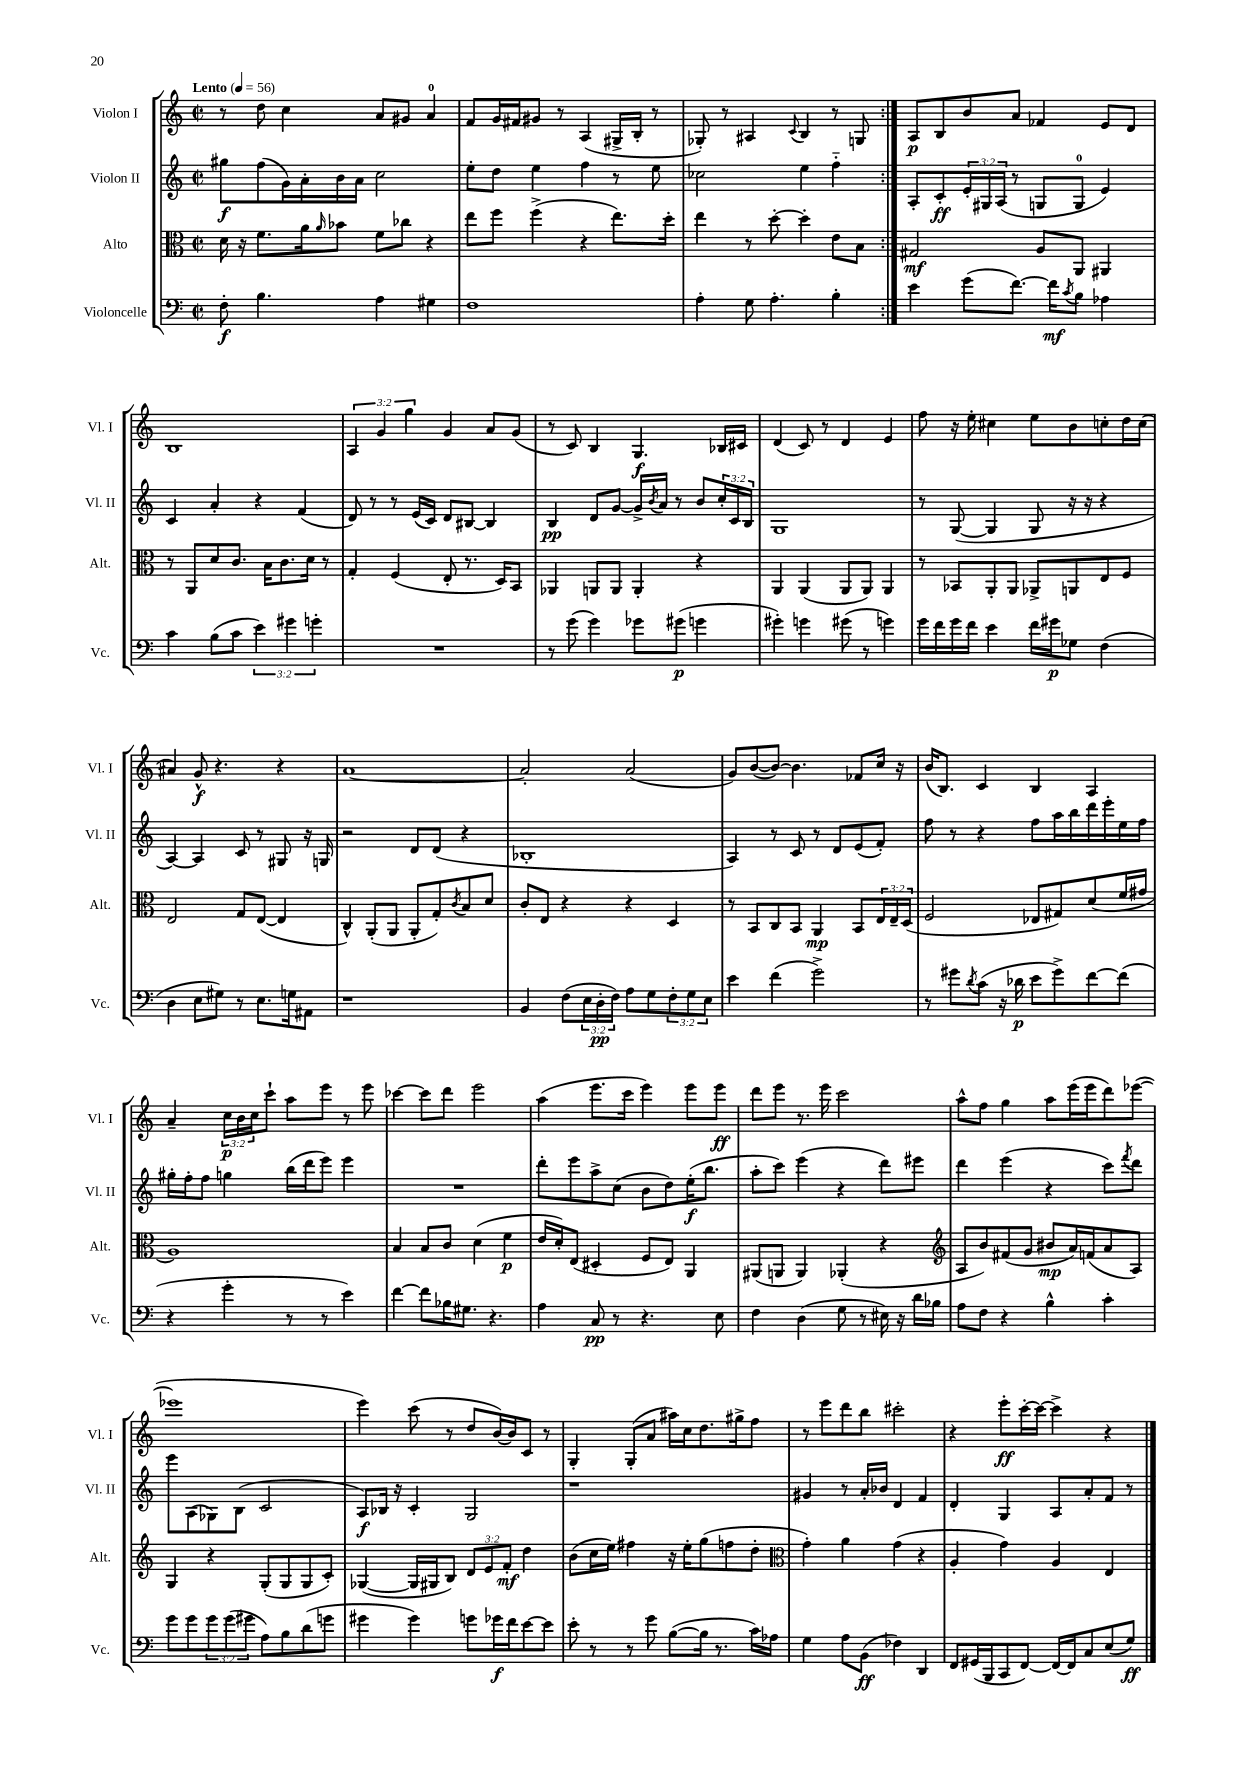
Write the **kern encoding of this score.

**kern	**kern	**kern	**kern
*staff4	*staff3	*staff2	*staff1
*clefF4	*clefC3	*clefG2	*clefG2
*k[]	*k[]	*k[]	*k[]
*M2/2	*M2/2	*M2/2	*M2/2
*met(c|)	*met(c|)	*met(c|)	*met(c|)
*MM56	*MM56	*MM56	*MM56
8F'	16d	8gg#	8r
.	16r	.	.
4.B	8.f	(8ff	8dd
.	.	16g)	4cc
.	16a	16a'	.
.	16qqa	.	.
.	8b-	16b	.
.	.	16a	.
4A	8f	2cc	8a
.	8cc-	.	8g#
4G#	4r	.	4a
=	=	=	=
1F	8ee	8ee'	8f
.	8ff	8dd	16g
.	.	.	16f#
.	(4ff^	4ee	8g#
.	.	.	8r
.	4r	4ff	(4A
.	8.ee)	8r	16G#^
.	.	.	16B'
.	.	8ee	8r
.	16dd'	.	.
=	=	=	=
4A'	4ee	2cc-	8G-')
.	.	.	8r
8G	8r	.	4A#
4.A'	[8dd'	.	.
.	.	.	8qqc
.	4dd']	4ee	4B
4B'	8e	4ff'~	8r
.	8B	.	8G
=:|!	=:|!	=:|!	=:|!
4e	2G#	8A'	8A
.	.	8c'	8B
(8g	.	24e'	8b
.	.	24G#	.
.	.	(24A	.
[8.f)	.	8r	8a
.	8A	8G	4f-
16f]	.	.	.
8qc	.	.	.
8B	8AA	8G	.
4A-	4AA#	4e)	8e
.	.	.	8d
=	=	=	=
4c	8r	4c	1B
.	8AA	.	.
(8B	8d	4a'	.
8c	8.c	.	.
6e)	.	4r	.
.	16B	.	.
.	8.c	.	.
6g#	.	.	.
.	.	(4f	.
.	16d	.	.
6g'	.	.	.
.	8r	.	.
=	=	=	=
1r	4G'	8d)	6A
.	.	8r	.
.	.	.	6g
.	(4F	8r	.
.	.	.	6gg
.	.	(16e	.
.	.	16c)	.
.	8E'	8d	4g
.	8.r	[8B#	.
.	.	4B#]	8a
.	16D)	.	.
.	8BB	.	(8g
=	=	=	=
8r	4AA-	4B	8r
(8g	.	.	8c)
4g)	8AA	8d	4B
.	8AA	[8g	.
8g-	4AA'	16g^]	4.G
.	.	8qb	.
.	.	16a	.
(8g#	.	8r	.
4g	4r	8b	.
.	.	24cc'	16B-
.	.	24c	.
.	.	.	16c#
.	.	24B	.
=	=	=	=
4g#')	4AA	1G	(4d
4g	(4AA	.	8c)
.	.	.	8r
(8g#	8AA	.	4d
8r	8AA)	.	.
4g)	4AA	.	4e
=	=	=	=
16g	8r	8r	8ff
16f	.	.	.
16g	8BB-	([8G	16r
16f	.	.	16ee'
4e	8AA'	4G]	4cc#
.	8AA	.	.
16f	8AA-^	8G	8ee
16g#	.	.	.
8G-	8AA	16r	8b
.	.	16r	.
(4F	8E	4r	8cc'
.	8F	.	16dd
.	.	.	(16cc
=	=	=	=
4D	2E	[4A)	4a#)
8E	.	4A]	8g^^
8G#)	.	.	4.r
8r	8G	8c	.
8.E	([8E	8r	.
.	4E]	8G#	4r
16G	.	.	.
8AA#	.	16r	.
.	.	16G	.
=	=	=	=
1r	4C^^)	2r	[1a
.	(8AA'	.	.
.	8AA	.	.
.	8AA'	8d	.
.	8G')	(8d	.
.	8qc	.	.
.	8B	4r	.
.	8d	.	.
=	=	=	=
4BB	8c'	1B-'	2a']
.	8E	.	.
(8F	4r	.	.
24E	.	.	.
24D'	.	.	.
24F)	.	.	.
8A	4r	.	(2a
8G	.	.	.
12F'	4D	.	.
12G	.	.	.
12E	.	.	.
=	=	=	=
4e	8r	4A)	8g)
.	8BB	.	([8b
(4f	8C	8r	8b_)
.	8BB	8c	4.b]
2g^)	4AA	8r	.
.	.	8d	.
.	8BB	(8e	8f-
.	24E	8f')	16cc
.	24E~	.	.
.	.	.	16r
.	(24D	.	.
=	=	=	=
8r	2F	8ff	(16b
.	.	.	8.B)
8g#	.	8r	.
8qd	.	.	.
(8c	.	4r	4c
16r	.	.	.
16d-	.	.	.
8e	8E-	8ff	4B
8g#^)	8G#)	16aa	.
.	.	16bb	.
[8f	(8d	16ddd	4A
.	.	16eee'	.
(8f]	16f	16ee	.
.	16g#	16ff	.
=	=	=	=
4r	1A)	16gg#'	4a~
.	.	16ff'	.
.	.	8ff	.
4g'	.	4gg	24cc
.	.	.	24b
.	.	.	24cc
.	.	.	8ccc`
8r	.	(16bb	8aa
.	.	16ddd	.
8r	.	8eee)	8eee
4e)	.	4eee	8r
.	.	.	8eee
=	=	=	=
[4f	4B	1r	[4ccc-
8f]	8B	.	8ccc-]
16B-	8c	.	8ddd
8.G#	.	.	.
.	(4d	.	2eee
4.r	.	.	.
.	4f	.	.
=	=	=	=
4A	16e	8ddd'	(4aa
.	16d')	.	.
.	(8E	8eee	.
8C	4D#'	8aa^	8.eee
8r	.	(8cc	.
.	.	.	16ccc
4.r	8F	8b	4eee)
.	8E)	8dd)	.
.	4AA	(16ee'	8eee
.	.	8.bb	.
8E	.	.	8eee
=	=	=	=
4F	(8AA#	8aa'	8ddd
.	8AA	8ccc)	8eee
(4D	4AA)	(4eee	8.r
.	.	.	16eee
8G	(4AA-'	4r	2ccc
8r	.	.	.
16E#)	4r	8ddd)	.
16r	.	.	.
16d	.	8eee#	.
16B-	.	.	.
=	=	=	=
*	*clefG2	*	*
8A	8A	4ddd	8aa^^
8F	8b)	.	8ff
4r	(8f#	(4eee	4gg
.	8g	.	.
4B^^	8b#	4r	8aa
.	16a)	.	(16eee
.	(16f	.	16eee
4c'	8a	8ccc)	8ddd)
.	.	8qfff	.
.	8A)	8ddd	([8eee-
=	=	=	=
8g	4G	8eee	1eee-]
8g	.	(8A	.
12g	4r	8G-)	.
(12g	.	.	.
.	.	(8B	.
12g#	.	.	.
8A)	(8G'	2c	.
8B	8G	.	.
(8d	8G	.	.
8g	8c')	.	.
=	=	=	=
4g#	([4G-	8A)	4eee)
.	.	16B-	.
.	.	16r	.
4g#)	16G-]	4c'	(8ccc
.	16G#	.	.
.	8B)	.	8r
8g	12d	2G	8dd
.	12e	.	.
16g-	.	.	[16b)
.	12f'	.	.
16f	.	.	16b]
[8e	4dd	.	8c
8e]	.	.	8r
=	=	=	=
8e'	(8b	1r	4G'
8r	16cc	.	.
.	16ee)	.	.
8r	4ff#	.	(8G'
8g	.	.	8a
([8B	16r	.	16aa#)
.	16ee'	.	16cc
16B]	(8gg	.	8.dd
8.r	.	.	.
.	8ff	.	.
.	.	.	16gg#^
16c)	8dd'	.	8ff
16A-	.	.	.
=	=	=	=
*	*clefC3	*	*
4G	4g')	4g#	8r
.	.	.	8eee
8A	4a	8r	8ddd
(8BB	.	16a'	8bb
.	.	16b-	.
4F-)	(4g	4d	2ccc#'
4DD	4r	4f	.
=	=	=	=
8FF	4A'	4d'	4r
(16GG#	.	.	.
16BBB	.	.	.
8CC	4g)	4G	8eee'
[8FF)	.	.	[16ccc'
.	.	.	16ccc_
16FF_	4A	8A	4ccc^]
16FF]	.	.	.
8C	.	8a'	.
(8E	4E	8f	4r
8G)	.	8r	.
==	==	==	==
*-	*-	*-	*-
